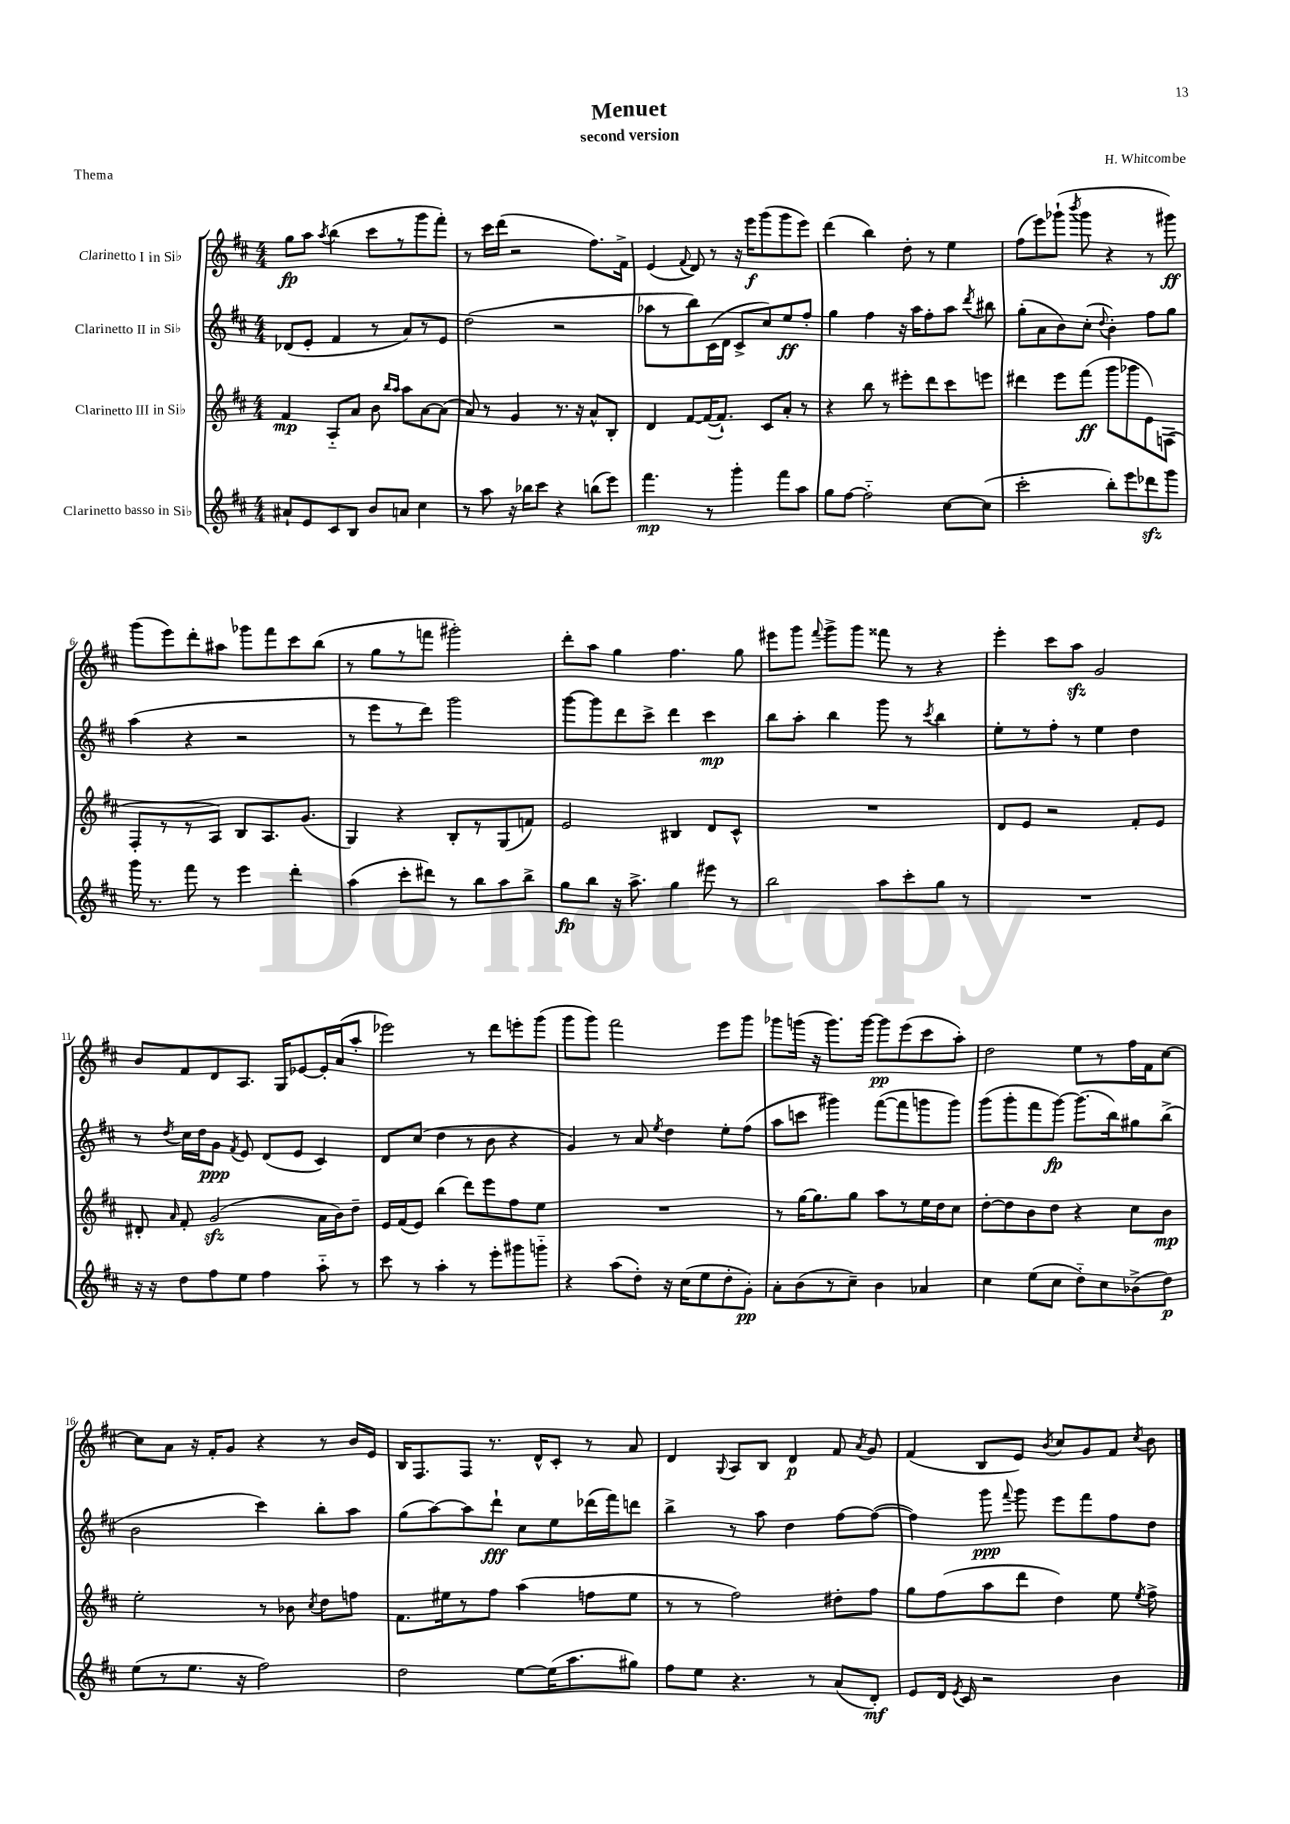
\header { title = "Menuet" composer = "H. Whitcombe" subtitle = "second version" piece = "Thema" }
<<
\new StaffGroup <<
\new Staff = "s0" \with { instrumentName = "Clarinetto I in Sib" } {
    \clef treble \key d \major \numericTimeSignature \time 4/4
    \autoBeamOff g''8[\fp a''8] \acciaccatura { a''8 } b''4( cis'''8[ r8 g'''8 fis'''8]-.) |
    r8 cis'''16[ d'''16]( r2 fis''8.[) fis'16]-> |
    e'4( \appoggiatura { fis'8 } d'8) r8 r16 e'''16[\f g'''8( g'''8 e'''8]) |
    d'''4( b''4) d''8-. r8 e''4 |
    fis''8[( e'''8) ges'''8]-!( \acciaccatura { b'''8 } ges'''8 r4 r8 gis'''8\ff) |
    g'''8[( e'''8) d'''8-. ais''8] ges'''8[ fis'''8 cis'''8 b''8]( |
    r8 g''8[ r8 f'''8] gis'''2-.) |
    d'''8[-. a''8] g''4 fis''4. g''8 |
    eis'''8[ g'''8] \appoggiatura { fis'''8 } g'''8[-> g'''8] fisis'''8 r8 r4 |
    e'''4-. cis'''8[ a''8]\sfz g'2 |
    b'8[ fis'8 d'8 a8.] g16[ ees'8~ ees'16-. a'16( a''8]-. |
    ees'''2) r8 d'''8[ e'''8-. g'''8]( |
    g'''8[ g'''8]) fis'''2 e'''8[ g'''8] |
    ges'''8[ g'''16]( r16 g'''8.[) g'''16]~ g'''8[\pp e'''8( cis'''8 a''8]-.) |
    d''2 e''8[ r8 fis''16 fis'16 cis''8]~ |
    cis''8[ a'8] r16 fis'16[-. g'8] r4 r8 b'16[ e'16] |
    b16[ fis8. fis8] r8. d'16[-^ cis'8]-. r8 a'8 |
    d'4 \appoggiatura { g8 } a8[ b8] d'4\p fis'8 \acciaccatura { a'8 } g'8 |
    fis'4( b8[ e'8]) \acciaccatura { b'8 } cis''8[ g'8 fis'8] \acciaccatura { cis''8 } b'8 \bar "|." |
}
\new Staff = "s1" \with { instrumentName = "Clarinetto II in Sib" } {
    \clef treble \key d \major \numericTimeSignature \time 4/4
    \autoBeamOff des'8[( e'8]-. fis'4 r8 a'8[) r8 e'8] |
    d''2( r2 |
    aes''8[ r8 b''8) cis'16( d'16] cis'8[-> cis''8) e''8\ff fis''8]-. |
    g''4 fis''4 r16 a''16[ fis''8-. a''8] \acciaccatura { d'''8 } bis''8 |
    g''8[-.( a'8 b'8) cis''8]-.( \appoggiatura { d''8 } b'4-.) fis''8[ g''8] |
    a''4( r4 r2 |
    r8 e'''8[ r8 d'''8]) g'''2 |
    g'''8[~ g'''8 d'''8 cis'''8]-> d'''4 cis'''4\mp |
    b''8[ a''8]-. b''4 g'''8 r8 \acciaccatura { cis'''8 } b''4 |
    e''8[-. r8 fis''8]-. r8 e''4 d''4 |
    r8 \acciaccatura { d''8 } cis''16[ d''16 g'8]\ppp \acciaccatura { fis'8 } e'8 d'8[( e'8] cis'4) |
    d'8[ cis''8]( d''4 r8 b'8 r4 |
    g'4) r8 a'8 \acciaccatura { e''8 } d''4 e''8[-. fis''8]( |
    a''8[ c'''8] gis'''4) fis'''8[~( fis'''8 g'''8 g'''8]) |
    g'''8[( g'''8-. fis'''8 g'''8]~\fp) g'''8.[( b''16) gis''8 b''8]->( |
    b'2 cis'''4) b''8[-. a''8] |
    g''8[( a''8~) a''8 d'''8]-!\fff cis''8[ e''8 des'''16( fis'''16) d'''8] |
    b''4-> r8 a''8 d''4 fis''8[~ fis''8]~( |
    fis''4) g'''8\ppp \appoggiatura { fis'''8 } g'''8 e'''8[ fis'''8 fis''8 d''8] \bar "|." |
}
\new Staff = "s2" \with { instrumentName = "Clarinetto III in Sib" } {
    \clef treble \key d \major \numericTimeSignature \time 4/4
    \autoBeamOff fis'4\mp a8[-_ a'8] b'8 \grace { b''16[ a''16] } a''8[ a'8~ a'8]( |
    a'8) r8 g'4 r8. r16 a'8[-^ b8]-. |
    d'4 fis'8[~ fis'16~( fis'8.]-!) cis'8[ a'8]-. r8 |
    r4 b''8 r8 eis'''8[-. d'''8 cis'''8 e'''8] |
    dis'''4 e'''8[ fis'''8]\ff( g'''8[ ges'''8 e'8) f8]( |
    fis8[-. r8 r8 a8]) b8[ a8. g'8.]( |
    g4) r4 b8[-. r8 g8( f'8]) |
    e'2 bis4 d'8[ cis'8]-^ |
    R1 |
    d'8[ e'8] r2 fis'8[-. e'8] |
    dis'8-. \grace { a'16 } fis'8-. g'2\sfz( a'16[ b'16) d''8]-- |
    e'16[ fis'16( e'8]) b''4( d'''8[) e'''8 fis''8 e''8] |
    R1 |
    r8 g''16[~ g''8. g''8] a''8[ r8 e''16 d''16 cis''8] |
    d''8[~-. d''8 b'8 d''8] r4 cis''8[ b'8]\mp |
    e''2-. r8 bes'8 \acciaccatura { cis''8 } d''8[ f''8] |
    fis'8.[ eis''16 r8 fis''8] a''4( f''8[ eis''8] |
    r8 r8 fis''2) dis''8[-. fis''8] |
    g''8[ fis''8( a''8 d'''8] d''4) e''8 \acciaccatura { e''8 } fis''8-> \bar "|." |
}
\new Staff = "s3" \with { instrumentName = "Clarinetto basso in Sib" } {
    \clef treble \key d \major \numericTimeSignature \time 4/4
    \autoBeamOff ais'8[-! e'8 cis'8 b8] b'8[ a'8] cis''4 |
    r8 a''8 r16 bes''16[ cis'''8] r4 b''8[( e'''8]) |
    fis'''4.\mp r8 g'''4-. fis'''8[ a''8] |
    g''8[ fis''8]~ fis''2-_ cis''8[~ cis''8]( |
    cis'''2-. b''8[-.) e'''8 des'''8\sfz g'''8] |
    g'''16 r8. fis'''8 r8 e'''4 d'''4-. |
    a''4( cis'''8[-. dis'''8]) r8 b''8[ a''8 b''8]-> |
    g''8[\fp b''8] r16 a''8.-> g''4 eis'''8 r8 |
    b''2 a''8[ cis'''8-. g''8] r8 |
    R1 |
    r16 r16 d''8[ fis''8 e''8] fis''4 a''8-_ r8 |
    cis'''8 r8 a''4-. r8 e'''8[-. gis'''8 g'''8]-_ |
    r4 a''8[( d''8]-.) r16 cis''16[( e''8 d''8-. g'8]-.\pp) |
    a'8[-. b'8( r8 cis''8]--) b'4 aes'4 |
    cis''4 e''8[( cis''8] d''8[-_) cis''8 bes'8->( d''8]\p) |
    e''8[( r8 e''8.] r16 fis''2) |
    d''2 e''8[~ e''16( a''8. gis''8]) |
    fis''8[ e''8] r4. r8 a'8[( d'8]-.\mf) |
    e'8[ d'16] \acciaccatura { e'8 } cis'16 r2 b'4 \bar "|." |
}
>>
>>
